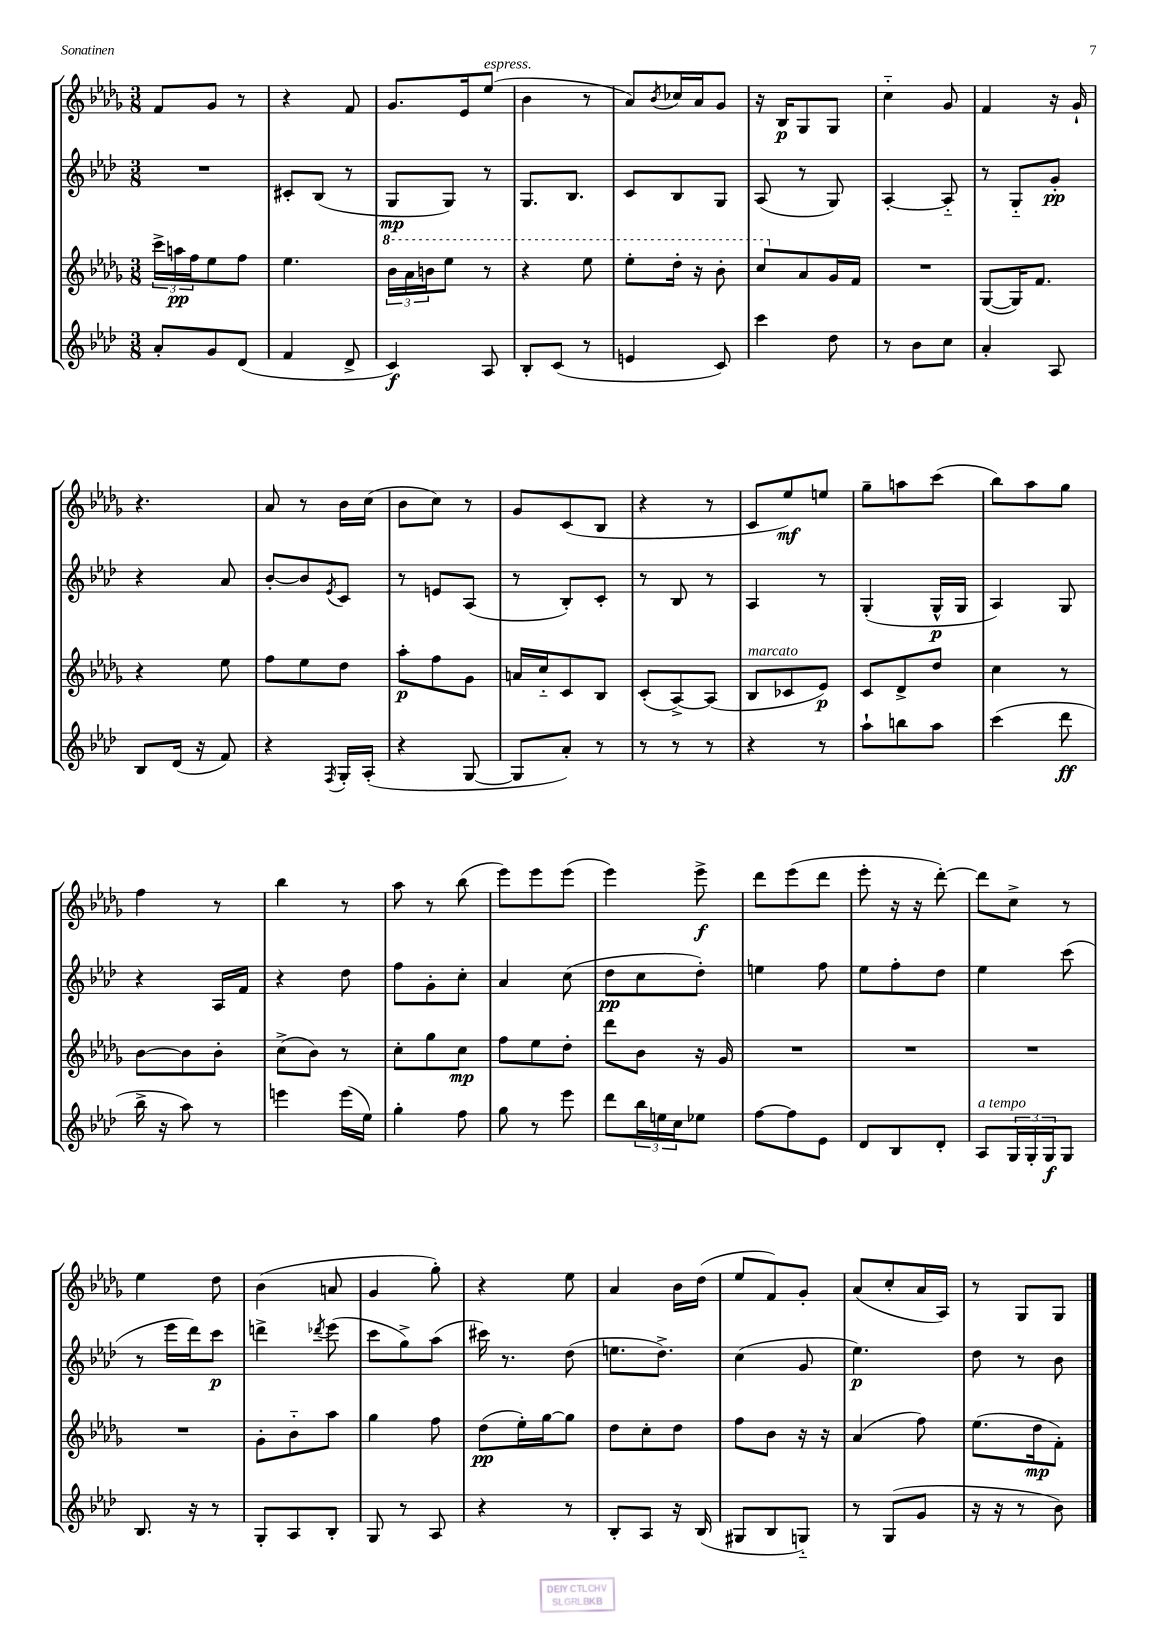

**kern	**dynam	**kern	**dynam	**kern	**dynam	**kern	**dynam
*part4	*part4	*part3	*part3	*part2	*part2	*part1	*part1
*staff4	*staff4	*staff3	*staff3	*staff2	*staff2	*staff1	*staff1
*clefG2	*	*clefG2	*	*clefG2	*	*clefG2	*
*k[b-e-a-d-]	*	*k[b-e-a-d-g-]	*	*k[b-e-a-d-]	*	*k[b-e-a-d-g-]	*
*M3/8	*	*M3/8	*	*M3/8	*	*M3/8	*
=41	=41	=41	=41	=41	=41	=41	=41
8a-'/L	.	24ccc^\LL	.	4.r	.	8f/L	.
.	.	24aan\	pp	.	.	.	.
.	.	24ff\J	.	.	.	.	.
8g/	.	8ee-\	.	.	.	8g-/J	.
(8d-/J	.	8ff\J	.	.	.	8r	.
=42	=42	=42	=42	=42	=42	=42	=42
4f/	.	4.ee-\	.	8c#X'/L	.	4r	.
.	.	.	.	(8B-/J	.	.	.
8d-^/	.	.	.	8r	.	8f/	.
=43	=43	=43	=43	=43	=43	=43	=43
*	*	*8va	*	*	*	*	*
4c/)	f	24bb-\LL	.	8G/L	mp	8.g-/L	.
.	.	24aa-\	.	.	.	.	.
.	.	24bbn\J	.	.	.	.	.
.	.	8eee-\J	.	8G/J)	.	.	.
.	.	.	.	.	.	16e-/k	.
!	!	!	!	!	!	!LO:TX:a:i:t=espress.	!
8A-/	.	8r	.	8r	.	(8ee-/J	.
=44	=44	=44	=44	=44	=44	=44	=44
8B-'/L	.	4r	.	8.G/L	.	4b-\	.
(8c/J	.	.	.	.	.	.	.
.	.	.	.	8.B-/J	.	.	.
8r	.	8eee-\	.	.	.	8r	.
=45	=45	=45	=45	=45	=45	=45	=45
4en/	.	8eee-'\L	.	8c/L	.	8a-/L)	.
.	.	.	.	.	.	8qb-/	.
.	.	16ddd-'\Jk	.	8B-/	.	16cc-X/L	.
.	.	16r	.	.	.	16a-/J	.
8c/)	.	8bb-'\	.	8G/J	.	8g-/J	.
=46	=46	=46	=46	=46	=46	=46	=46
4ccc\	.	8ccc/L	.	(8A-/	.	16r	.
.	.	.	.	.	.	16B-/KL	p
*	*	*X8va	*	*	*	*	*
.	.	8a-/	.	8r	.	8G-/	.
8dd-\	.	16g-/L	.	8G/)	.	8G-/J	.
.	.	16f/JJ	.	.	.	.	.
=47	=47	=47	=47	=47	=47	=47	=47
8r	.	4.r	.	[4A-'/	.	4cc\	.
8b-\L	.	.	.	.	.	.	.
8cc\J	.	.	.	8A-/]	.	8g-/	.
=48	=48	=48	=48	=48	=48	=48	=48
4a-'/	.	([8G-/L	.	8r	.	4f/	.
.	.	16G-/K])	.	8G/L	.	.	.
.	.	8.f/J	.	.	.	.	.
8A-/	.	.	.	8g'/J	pp	16r	.
.	.	.	.	.	.	16g-`/	.
!!LO:LB:g=z
=49	=49	=49	=49	=49	=49	=49	=49
8B-/L	.	4r	.	4r	.	4.r	.
(16d-/Jk	.	.	.	.	.	.	.
16r	.	.	.	.	.	.	.
8f/)	.	8ee-\	.	8a-/	.	.	.
=50	=50	=50	=50	=50	=50	=50	=50
4r	.	8ff\L	.	[8b-'/L	.	8a-/	.
.	.	8ee-\	.	8b-/]	.	8r	.
8qF/	.	.	.	8qe-/	.	.	.
16G'/LL	.	8dd-\J	.	8c/J	.	16b-\LL	.
(16A-'/JJ	.	.	.	.	.	(16cc\JJ	.
=51	=51	=51	=51	=51	=51	=51	=51
4r	.	8aa-'\L	p	8r	.	8b-\L	.
.	.	8ff\	.	8en/L	.	8cc\J)	.
[8G/	.	8g-\J	.	(8A-/J	.	8r	.
=52	=52	=52	=52	=52	=52	=52	=52
8G/L]	.	16an/LL	.	8r	.	8g-/L	.
.	.	16cc/J	.	.	.	.	.
8a-'/J)	.	8c/	.	8B-'/L)	.	(8c/	.
8r	.	8B-/J	.	8c'/J	.	8B-/J	.
=53	=53	=53	=53	=53	=53	=53	=53
8r	.	(8c'/L	.	8r	.	4r	.
8r	.	[8A-^/)	.	8B-/	.	.	.
8r	.	(8A-/J]	.	8r	.	8r	.
=54	=54	=54	=54	=54	=54	=54	=54
!	!	!LO:TX:a:i:t=marcato	!	!	!	!	!
4r	.	8B-/L	.	4A-/	.	8c/L	.
.	.	8c-X/	.	.	.	8ee-/)	mf
8r	.	8e-/J)	p	8r	.	8een/J	.
=55	=55	=55	=55	=55	=55	=55	=55
8aa-`\L	.	8c/L	.	(4G'/	.	8gg-~\L	.
8bbn\	.	8d-^/	.	.	.	8aan\	.
8aa-\J	.	8dd-/J	.	16G^^/LL	p	(8ccc\J	.
.	.	.	.	16G/JJ	.	.	.
=56	=56	=56	=56	=56	=56	=56	=56
(4ccc\	.	4cc\	.	4A-/)	.	8bb-\L)	.
.	.	.	.	.	.	8aa-\	.
8ddd-\	ff	8r	.	8G/	.	8gg-\J	.
!!LO:LB:g=z
=57	=57	=57	=57	=57	=57	=57	=57
16bb-^\	.	[8b-\L	.	4r	.	4ff\	.
16r	.	.	.	.	.	.	.
8aa-\)	.	8b-\]	.	.	.	.	.
8r	.	8b-'\J	.	16A-/LL	.	8r	.
.	.	.	.	16f/JJ	.	.	.
=58	=58	=58	=58	=58	=58	=58	=58
4eeen\	.	(8cc^\L	.	4r	.	4bb-\	.
.	.	8b-\J)	.	.	.	.	.
(16eee\LL	.	8r	.	8dd-\	.	8r	.
16ee-\JJ)	.	.	.	.	.	.	.
=59	=59	=59	=59	=59	=59	=59	=59
4gg'\	.	8cc'\L	.	8ff\L	.	8aa-\	.
.	.	8gg-\	.	8g'\	.	8r	.
8ff\	.	8cc\J	mp	8cc'\J	.	(8bb-\	.
=60	=60	=60	=60	=60	=60	=60	=60
8gg\	.	8ff\L	.	4a-/	.	8eee-\L)	.
8r	.	8ee-\	.	.	.	8eee-\	.
8eee-\	.	8dd-'\J	.	(8cc\	.	(8eee-\J	.
=61	=61	=61	=61	=61	=61	=61	=61
8ddd-\L	.	8ddd-\L	.	8dd-\L	pp	4eee-\)	.
24bb-\L	.	8b-\J	.	8cc\	.	.	.
24een\	.	.	.	.	.	.	.
24cc\J	.	.	.	.	.	.	.
8ee-X\J	.	16r	.	8dd-'\J)	.	8eee-^\	f
.	.	16g-/	.	.	.	.	.
=62	=62	=62	=62	=62	=62	=62	=62
[8ff\L	.	4.r	.	4een\	.	8ddd-\L	.
8ff\]	.	.	.	.	.	(8eee-\	.
8e-\J	.	.	.	8ff\	.	8ddd-\J	.
=63	=63	=63	=63	=63	=63	=63	=63
8d-/L	.	4.r	.	8ee-\L	.	8eee-'\	.
8B-/	.	.	.	8ff'\	.	16r	.
.	.	.	.	.	.	16r	.
8d-'/J	.	.	.	8dd-\J	.	[8ddd-'\)	.
=64	=64	=64	=64	=64	=64	=64	=64
!LO:TX:a:i:t=a tempo	!	!	!	!	!	!	!
8A-/L	.	4.r	.	4ee-\	.	8ddd-\L]	.
24G/L	.	.	.	.	.	8cc^\J	.
24G'/	.	.	.	.	.	.	.
24G/J	f	.	.	.	.	.	.
8G/J	.	.	.	(8ccc\	.	8r	.
!!LO:LB:g=z
=65	=65	=65	=65	=65	=65	=65	=65
8.B-/	.	4.r	.	8r	.	4ee-\	.
.	.	.	.	16eee-\LL	.	.	.
16r	.	.	.	16ddd-\J)	.	.	.
8r	.	.	.	8ccc\J	p	8dd-\	.
=66	=66	=66	=66	=66	=66	=66	=66
8G'/L	.	8g-'\L	.	4dddn^\	.	(4b-\	.
8A-/	.	8b-\	.	.	.	.	.
.	.	.	.	8qddd-X/	.	.	.
8B-'/J	.	8aa-\J	.	(8eee-\	.	8an/	.
=67	=67	=67	=67	=67	=67	=67	=67
8G/	.	4gg-\	.	8ccc\L	.	4g-/	.
8r	.	.	.	8gg^\)	.	.	.
8A-/	.	8ff\	.	(8aa-\J	.	8gg-'\)	.
=68	=68	=68	=68	=68	=68	=68	=68
4r	.	(8dd-\L	pp	16ccc#X\)	.	4r	.
.	.	.	.	8.r	.	.	.
.	.	16ee-'\L)	.	.	.	.	.
.	.	[16gg-\J	.	.	.	.	.
8r	.	8gg-\J]	.	(8dd-\	.	8ee-\	.
=69	=69	=69	=69	=69	=69	=69	=69
8B-'/L	.	8dd-\L	.	8.een\L	.	4a-/	.
8A-/J	.	8cc'\	.	.	.	.	.
.	.	.	.	8.dd-^\J)	.	.	.
16r	.	8dd-\J	.	.	.	16b-\LL	.
(16B-/	.	.	.	.	.	(16dd-\JJ	.
=70	=70	=70	=70	=70	=70	=70	=70
8G#X/L	.	8ff\L	.	(4cc\	.	8ee-/L	.
8B-/	.	8b-\J	.	.	.	8f/)	.
8Gn/J)	.	16r	.	8g/	.	8g-'/J	.
.	.	16r	.	.	.	.	.
=71	=71	=71	=71	=71	=71	=71	=71
8r	.	(4a-/	.	4.ee-\)	p	(8a-/L	.
(8G/L	.	.	.	.	.	8cc'/	.
8g/J	.	8ff\)	.	.	.	16a-/L	.
.	.	.	.	.	.	16A-/JJ)	.
=72	=72	=72	=72	=72	=72	=72	=72
16r	.	(8.ee-\L	.	8dd-\	.	8r	.
16r	.	.	.	.	.	.	.
8r	.	.	.	8r	.	8G-/L	.
.	.	16dd-\k	mp	.	.	.	.
8b-\)	.	8f'\J)	.	8b-\	.	8G-/J	.
==	==	==	==	==	==	==	==
*-	*-	*-	*-	*-	*-	*-	*-
